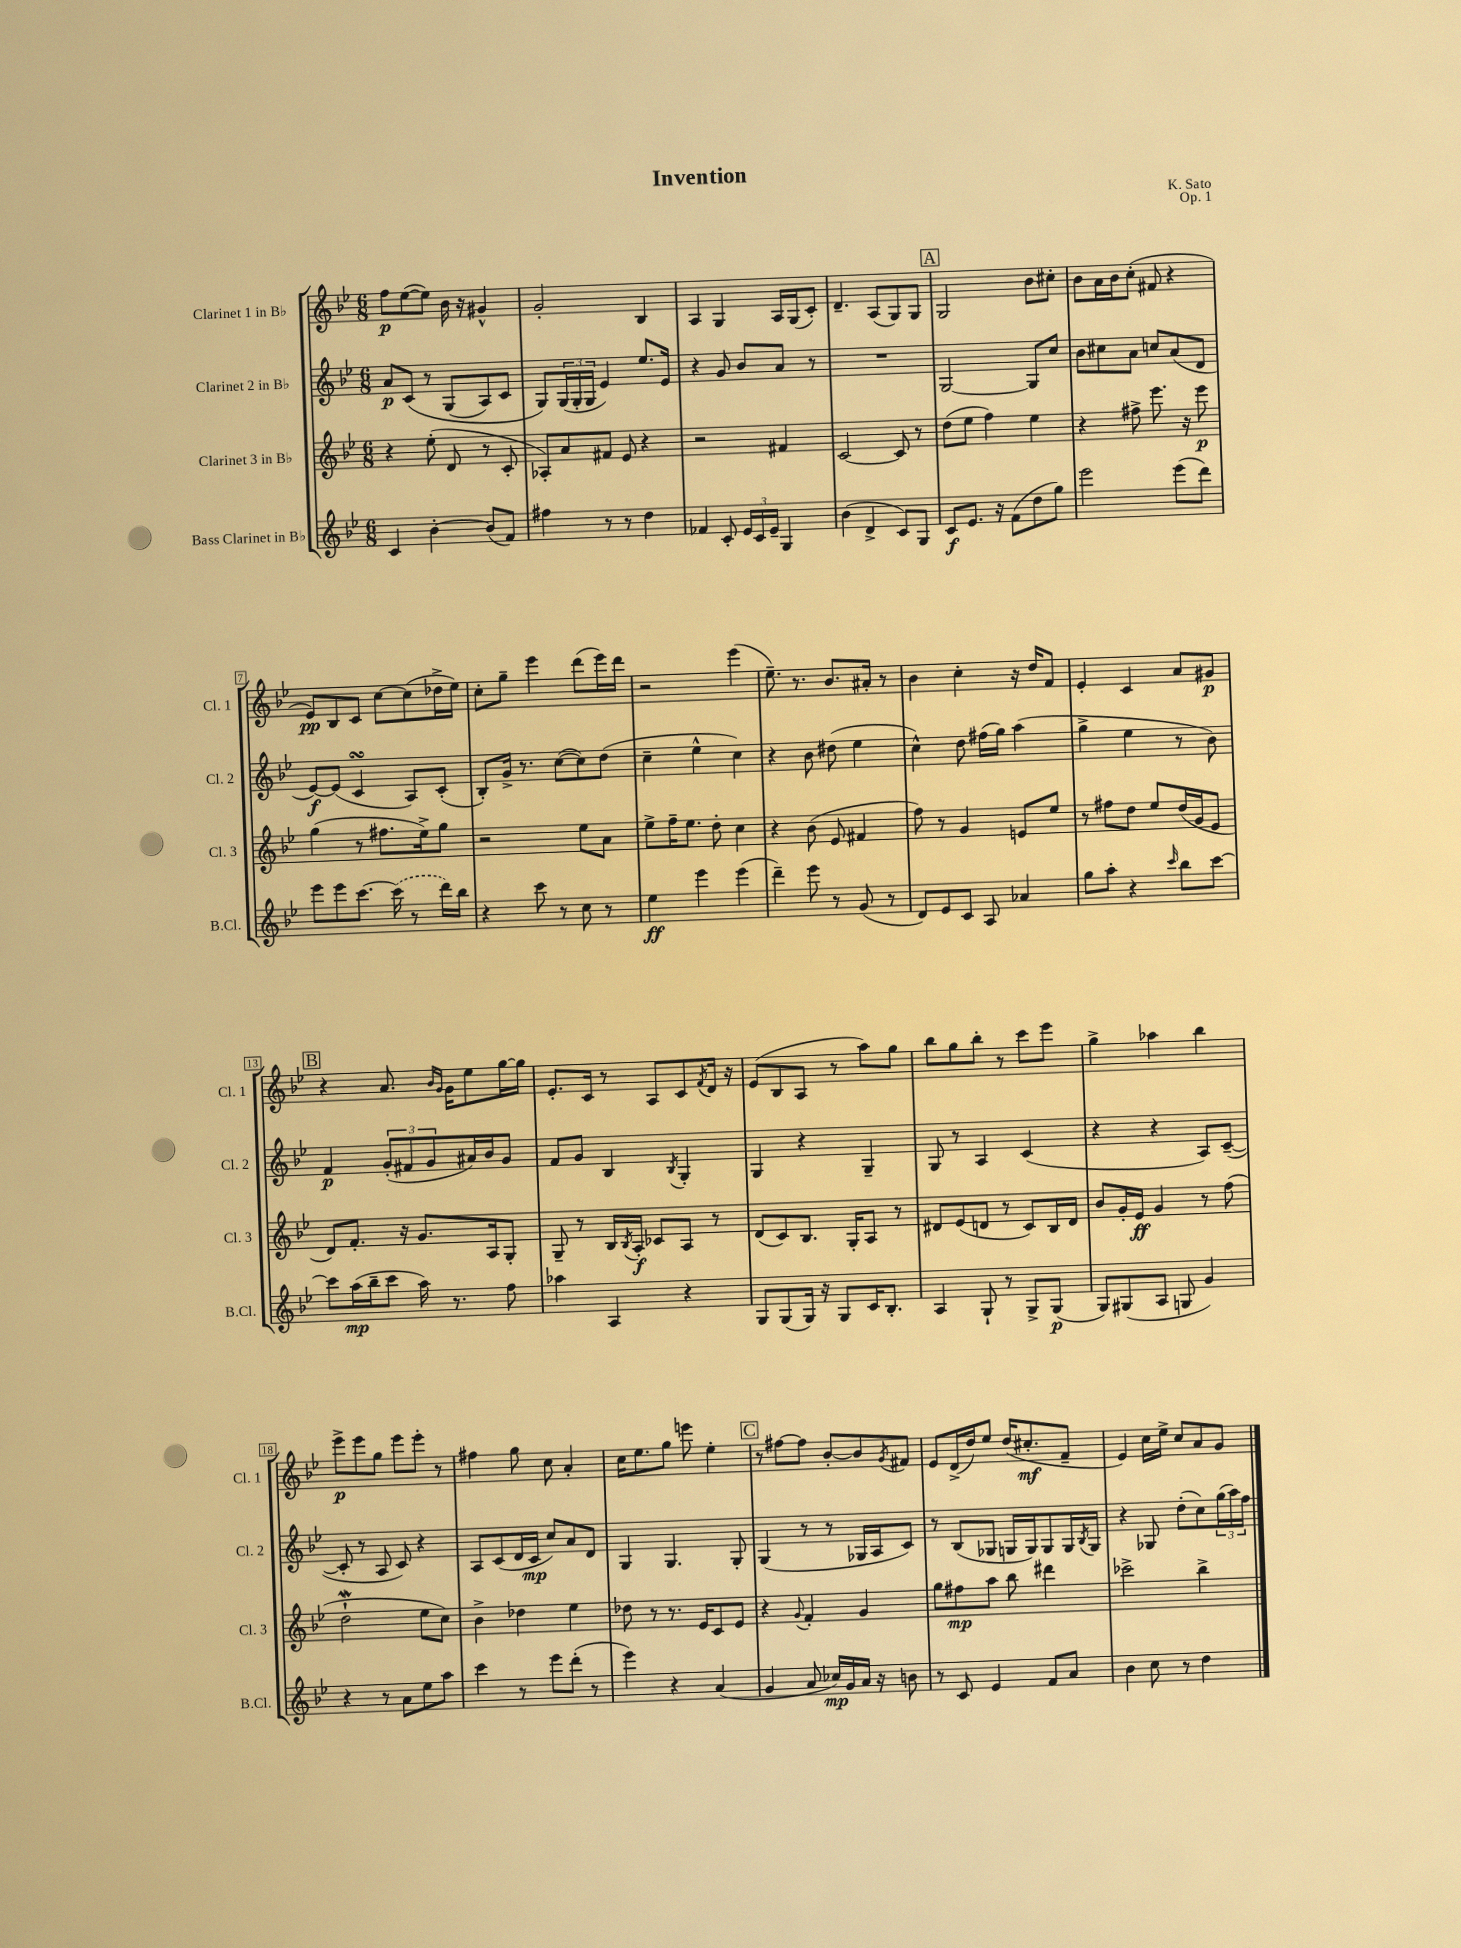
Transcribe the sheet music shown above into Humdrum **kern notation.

**kern	**kern	**kern	**kern
*staff4	*staff3	*staff2	*staff1
*clefG2	*clefG2	*clefG2	*clefG2
*k[b-e-]	*k[b-e-]	*k[b-e-]	*k[b-e-]
*M6/8	*M6/8	*M6/8	*M6/8
4c/	4r	8a/L	8ff\L
.	.	&(8c/J	([8ee-\
[4b-'\	(8ee-'\	8r	8ee-\]J)
.	8d/	(8G/L	16b-\
.	.	.	16r
(8b-/]L	8r	8A/)	4g#^^/
8f/J)	8c'/	8c/J	.
=	=	=	=
4ff#\	8A-'/L)	8G/L&)	2g'/
.	8a/	(24G/L	.
.	.	24G'/	.
.	.	24G/JJ	.
8r	8f#/J	4e-/)	.
8r	8e-/	.	.
4dd\	4r	8.ee-/L	4B-/
.	.	16e-/Jk	.
=	=	=	=
4f-/	2r	4r	4A/
8c'/	.	8g/	4G/
24e-/LL	.	8b-/L	.
24c/	.	.	.
24e-~/JJ	.	.	.
4G/	4f#/	8a/J	16A/LL
.	.	.	(16G/J
.	.	8r	8c'/J)
=	=	=	=
(4b-\	[2c/	2.r	4.d~/
4d^/	.	.	.
.	.	.	(8A/L
8c/L)	8c/]	.	8G/)
8G/J	8r	.	8G/J
=	=	=	=
8c/L	(8dd\L	[2G/	2G/
8.e-/J	8ee-\J	.	.
.	4ff\)	.	.
16r	.	.	.
(8f\L	.	.	.
8dd\	4ee-\	8G/]L	8b-\L
8gg\J)	.	8cc/J	8cc#'\J
=	=	=	=
2eee-\	4r	8b-\L	8b-\L
.	.	8cc#\	16a\L
.	.	.	16b-\J
.	8ff#^\	8a\J	(8cc'\J
.	8.eee-\	8cc/L	8f#/
(8eee-\L	.	(8a/	4r
.	16r	.	.
8ddd\J)	8eee-\	8d/J	.
=	=	=	=
8eee-\L	(4gg\	[8e-/L)	8e-/L)
8eee-\	.	(8e-/]J	8B-/
[8.ccc\J	8r	4c/	8c/J
.	8.ff#\L	.	[8cc\L
(16ccc\]	.	.	.
8r	.	8A/L)	(8cc\]
.	16ee-^\k)	.	.
16ddd\LL)	8gg\J	(8c'/J	16dd-^\L
16bb-\JJ	.	.	16ee-\JJ)
=	=	=	=
4r	2r	8B-'/L)	8cc'\L
.	.	16g^/Jk	8gg~\J
.	.	8.r	.
8ccc\	.	.	4eee-\
8r	.	([8cc\L	.
8cc\	8ee-\L	8cc\])	(8ddd\L
8r	8a\J	(8dd\J	16eee-\L)
.	.	.	16ddd\JJ
=	=	=	=
4ee-\	8ee-^\L	4cc~\	2r
.	16ff~\K	.	.
.	8.ee-\J	.	.
4eee-\	.	4ee-^^\	.
.	8dd'\	.	.
(4eee-\	4cc\	4cc\)	(4eee-\
=	=	=	=
4ddd~\)	4r	4r	8.ee-~\)
.	.	.	8.r
8eee-\	(8b-\	8b-\	.
8r	8e-/	(8dd#\	8.b-/L
(8g/	4f#/	4ee-\	.
.	.	.	16a#'/Jk
8r	.	.	8r
=	=	=	=
8d/L)	8ff\)	4cc^^\)	4b-\
8e-/	8r	.	.
8c/J	4g/	8dd\	4cc'\
8A/	.	(16ff#\LL	.
.	.	16gg\JJ)	.
4a-/	8e/L	(4aa\	16r
.	.	.	16dd/LK
.	8ee-/J	.	8f/J
=	=	=	=
8gg\L	8r	4gg^\	4e-'/
8aa'\J	8ff#\L	.	.
4r	8dd\J	4ee-\	4c/
.	8ee-/L	.	.
16qqccc/	.	.	.
8bb-\L	(16dd/L	8r	8a/L
.	16g/J	.	.
[8ccc\J	8e-/J	8b-\)	8g#/J
=	=	=	=
8ccc\]L	8d/L)	4f/	4r
(16aa\L	8.f'/J	.	.
16bb-~\J	.	.	.
8ccc\J	.	(12g'/L	8.a/
.	16r	.	.
.	.	12f#/	.
16aa\)	8.g/L	.	.
.	.	12g/	.
.	.	.	16qqb-/LL
.	.	.	16qqg/JJ
8.r	.	.	16g\LK
.	.	16a#/L)	8ee-\
.	16A/k	16b-/J	.
8ff\	8G'/J	8g/J	[16gg\L
.	.	.	16gg\]JJ
=	=	=	=
4aa-\	8G~/	8f/L	8.e-'/L
.	8r	8g/J	.
.	.	.	16c/Jk
4A/	16B-/LL	4B-/	8r
.	8qB-/	.	.
.	16A'/JJ	.	.
.	8c-/L	.	8A/L
.	.	8qB-/	.
4r	8A/J	4G'/	8c/
.	.	.	8qf/
.	8r	.	16d/Jk
.	.	.	16r
=	=	=	=
8G/L	(8d/L	4G/	(8e-/L
(8G/	8c/)	.	8B-/
16G/Jk)	8.B-/J	4r	8A/J
16r	.	.	.
8G/L	.	.	8r
.	16G'/LK	.	.
16c/K	8A/J	4G~/	8aa\L)
8.B-'/J	.	.	.
.	8r	.	8gg\J
=	=	=	=
4A/	8d#/L	8G/	8bb-\L
.	(8e-/	8r	8gg\
8G`/	8d/J	4A/	8bb-'\J
8r	8r	.	8r
8G^/L	8c/L)	(4c/	8ccc\L
(8G/J	16B-/L	.	8eee-\J
.	16d/JJ	.	.
=	=	=	=
8G/L)	8b-/L	4r	4gg^\
(8G#/	16g'/L	.	.
.	16e-/JJ	.	.
8A/J	4g/	4r	4aa-\
8G/	.	.	.
4g/)	8r	8A/L)	4bb-\
.	(8ff\	([8c~/J	.
=	=	=	=
4r	2dd`\	8c'/]	8eee-^\L
.	.	8r	8eee-\
8r	.	8A/	8gg\J
8a\L	.	8c/)	8eee-\L
8ee-\	8ee-\L	4r	8eee-'\J
8aa\J	8cc\J)	.	8r
=	=	=	=
4ccc\	4b-^\	8A/L	4ff#\
.	.	(8c/	.
8r	4dd-\	16d/L	8gg\
.	.	16c/JJ	.
8eee-\L	.	8cc/L)	8cc\
(8ddd'\J	4ee-\	8a/	4a'/
8r	.	8d/J	.
=	=	=	=
4eee-\)	8dd-\	4G/	16cc\LK
.	.	.	8.ee-\
.	8r	.	.
4r	8.r	4.G/	8gg\J
.	.	.	8eee\
.	16e-/LK	.	.
(4a/	8c/	.	4ee-'\
.	8e-/J	8G'/	.
=	=	=	=
4g/	4r	(4G/	8r
.	.	.	[8ff#\L
.	8qqg/	.	.
8a/	4f'/	8r	8ff#\]J
16cc-/LL)	.	8r	[8b-'/L
16g/	.	.	.
16a/JJ	4g/	16G-/LL	8b-/]
16r	.	16A/J	.
.	.	.	8qg/
8b\	.	8c/J)	8f#/J
=	=	=	=
8r	8gg\L	8r	8e-/L
8c/	8ff#\	(8B-/L	(16d^/L
.	.	.	16dd/J)
4e-/	8aa\J	8G-/J	8ee-/J
.	8bb-\	16G/LL	(16dd/LK
.	.	16G/J)	8.cc#'/
8f/L	4ddd#\	8G/	.
8a/J	.	16G/L	8f~/J
.	.	8qB-/	.
.	.	16G/JJ	.
=	=	=	=
4b-\	2ccc-^\	4r	4e-/)
8cc\	.	8G-/	16cc\LL
.	.	.	16ee-^\JJ
8r	.	(8dd'\L	8cc/L
4dd\	4bb-^\	8cc\)	8a/
.	.	(24gg\L	8g/J
.	.	24aa\)	.
.	.	24ff\JJ	.
==	==	==	==
*-	*-	*-	*-
